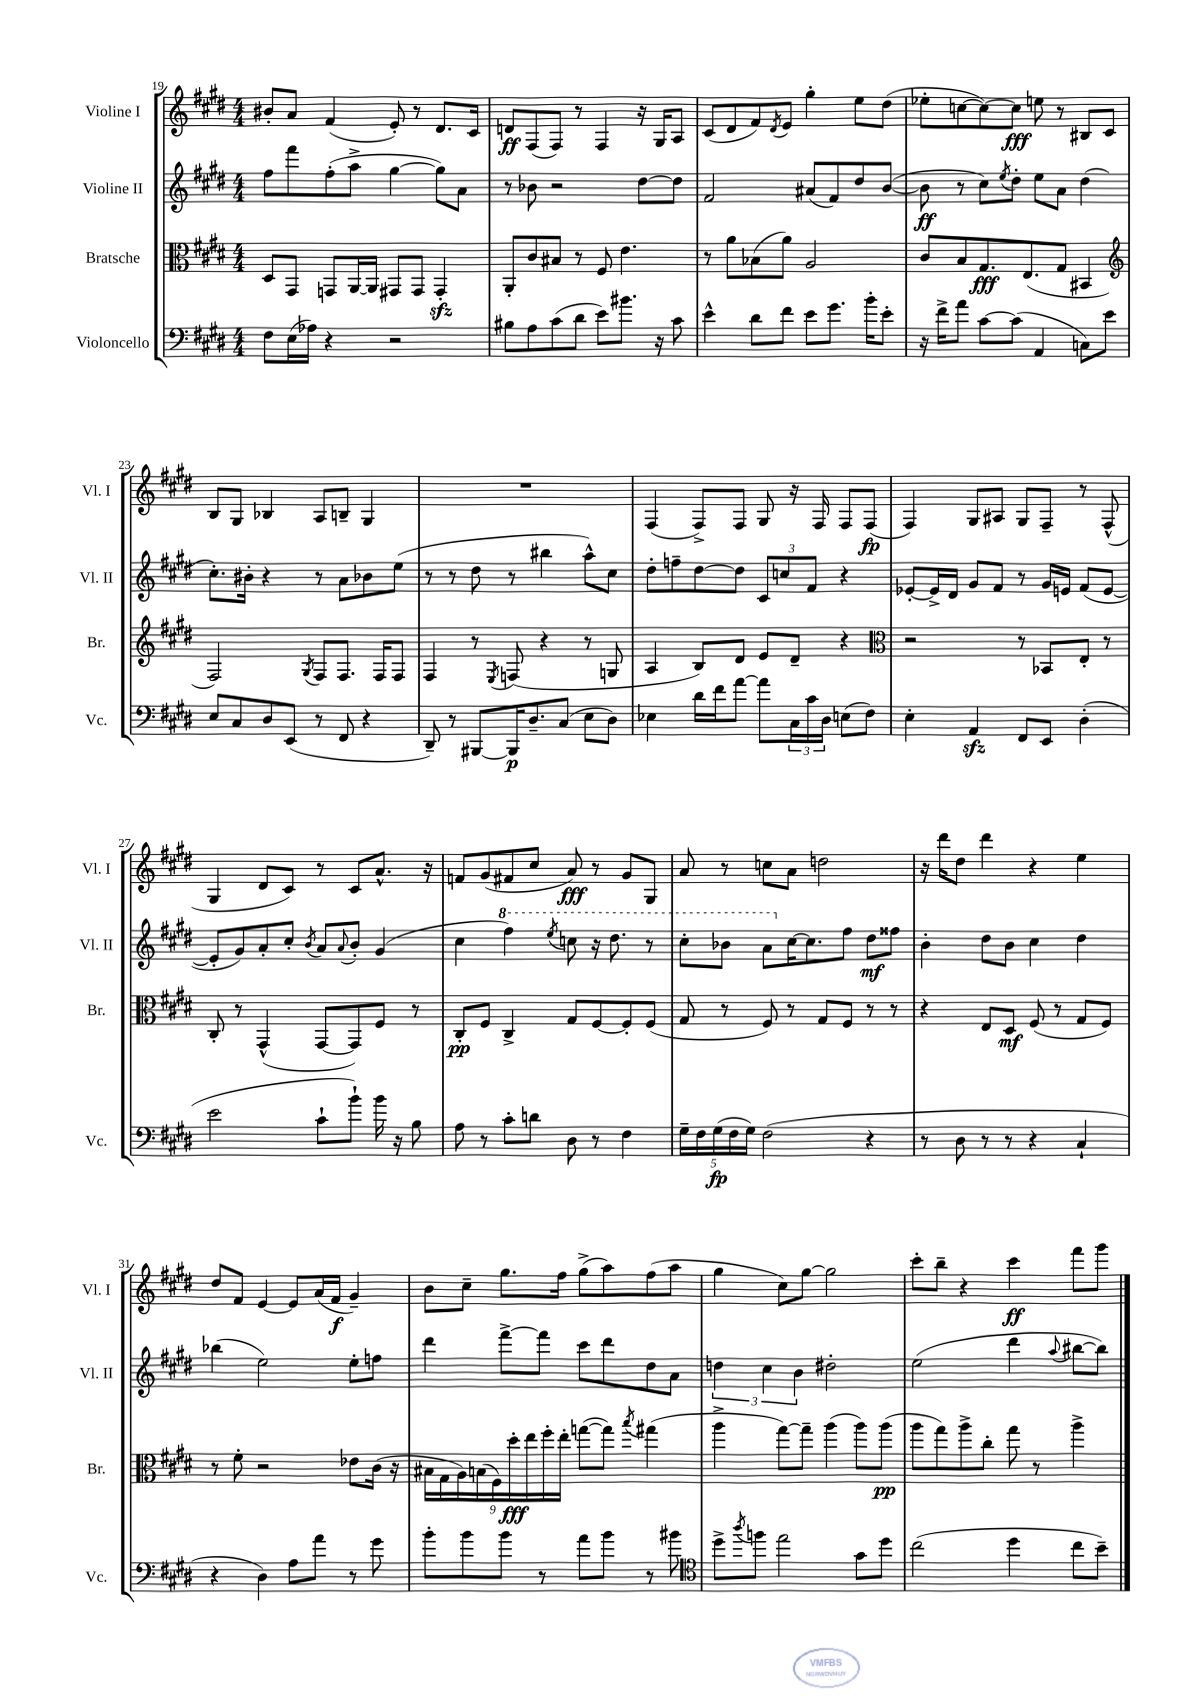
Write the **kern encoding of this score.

**kern	**kern	**kern	**kern
*staff4	*staff3	*staff2	*staff1
*clefF4	*clefC3	*clefG2	*clefG2
*k[f#c#g#d#]	*k[f#c#g#d#]	*k[f#c#g#d#]	*k[f#c#g#d#]
*M4/4	*M4/4	*M4/4	*M4/4
8F#\L	8D#/L	8ff#\L	8b#'/L
(16E\L	8GG#/J	8fff#\	8a/J
16A-\JJ)	.	.	.
4r	8GG/L	(8ff#'\	(4f#/
.	[16AA/L	8aa^\J	.
.	16AA/]JJ	.	.
2r	8GG#/L	[4gg#\	8e'/)
.	8GG#/J	.	8r
.	4GG#'/	8gg#\]L)	8.d#/L
.	.	8a\J	.
.	.	.	16c#/Jk
=	=	=	=
8B#\L	8AA'/L	8r	8d/L
8A\	8c#/	8b-\	(8F#/
(8c#\	8B#/J	2r	8F#/J)
8d#\J	8r	.	8r
8e\L)	8F#/	.	4F#/
8.b#\J	4.e\	.	.
.	.	[8dd#\L	16r
16r	.	.	16G#/LK
8c#\	.	8dd#\]J	8A/J
=	=	=	=
4e^^\	8r	2f#/	(8c#/L
.	8a\L	.	8d#/
8d#\L	(8B-\	.	8f#/)
.	.	.	8qd#/
8f#\J	8a\J)	.	8e/J
8e\L	2A/	(8a#/L	4gg#'\
8.g#\J	.	8f#/)	.
.	.	8dd#/	8ee\L
16b'\LK	.	.	.
8e'\J	.	([8b/J	(8dd#\J
=	=	=	=
16r	8c#/L	8b\]	8ee-'\L
16f#^\LK	.	.	.
8a\J	8B/	8r	[8cc\
[8c#\L	8.G#/	8cc#\L)	8cc\_)
.	.	8qee/	.
(8c#\]J	.	8dd#'\J	8cc\]J
.	(8.E/	.	.
4AA/	.	8ee\L	8ee\
.	8G#/J	8a\J	8r
8C\L)	4BB#/	(4dd#\	8B#/L
8e\J	.	.	8c#/J
=	=	=	=
*	*clefG2	*	*
8E/L	2F#/)	8.cc#'\L)	8B/L
8C#/	.	.	8G#/J
.	.	16b#'\Jk	.
8D#/	.	4r	4B-/
(8EE/J	.	.	.
.	8qG#/	.	.
8r	8F#/L	8r	8A/L
8FF#/	8.F#/J	8a\L	8B~/J
4r	.	8b-\	4G#/
.	16F#/LK	.	.
.	8F#/J	(8ee\J	.
=	=	=	=
8DD#~/)	4F#/	8r	1r
8r	.	8r	.
[8BBB#/L	8r	8dd#\	.
.	8qE/	.	.
16BBB#/]K	(8F/	8r	.
8.D#~/	.	.	.
.	4r	4bb#\	.
(8C#/J	.	.	.
8E\L	8r	8aa^^\L)	.
8D#\J)	8G/	8cc#\J	.
=	=	=	=
4E-\	4A/	8dd#'\L	(4F#/
.	.	8ff~\	.
16d#\LL	8B/L)	[8dd#\	8F#^/L)
16f#\J	.	.	.
[8a\J	8d#/J	8dd#\]J	8F#/J
8a\]L	8e/L	12c#/L	8G#/
.	.	12cc/	.
24C#\L	8d#~/J	.	16r
24c#\	.	12f#/J	.
.	.	.	16F#/
24D#\JJ	.	.	.
(8E\L	4r	4r	8F#/L
8F#\J)	.	.	(8F#/J
=	=	=	=
*	*clefC3	*	*
4E'\	2r	[8e-'/L	4F#/)
.	.	16e-^/]L	.
.	.	16d#/JJ	.
4AA/	.	8g#/L	8G#/L
.	.	8f#/J	8A#/J
8FF#/L	8r	8r	8G#/L
8EE/J	8BB-/L	16g#/LL	8F#~/J
.	.	16e/JJ	.
(4D#'\	8E'/J	(8f#/L	8r
.	8r	[8e/J	(8F#^^/
=	=	=	=
2e\	8C#'/	8e'/]L	4G#/
.	8r	8g#/)	.
.	(4GG#^^/	8a'/	8d#/L
.	.	8cc#'/J	8c#/J)
.	.	8qb/	.
8c#`\L	[8GG#/L	8a/L	8r
.	.	8qqa/	.
8b`\J)	8GG#/])	8b'/J	8c#/L
16b\	8F#/J	(4g#/	8.a^^/J
16r	.	.	.
8B\	8r	.	.
.	.	.	16r
=	=	=	=
8A\	8C#'/L	4cc#\	8f/L
8r	8F#/J	.	(8g#/
8c#'\L	4C#^/	4fff#\)	8f#/
8d\J	.	.	8cc#/J
.	.	8qeee/	.
8D#\	8G#/L	8ccc\	8a/)
8r	[8F#/	16r	8r
.	.	8.ddd#\	.
4F#\	8F#'/]	.	8g#/L
.	(8F#/J	8r	8G#/J
=	=	=	=
20G#~\LL	8G#/	8ccc#'\L	8a/
20F#\	.	.	.
(20G#\	.	.	.
.	8r	8bb-\J	8r
20F#\	.	.	.
20G#\JJ)	.	.	.
(2F#\	8F#/)	8aa\L	8cc\L
.	8r	[16cc#\K	8a\J
.	.	8.cc#\]	.
.	8G#/L	.	2dd\
.	8F#/J	8ff#\J	.
4r	8r	8dd#\L	.
.	8r	8ff##\J	.
=	=	=	=
8r	4r	4b'\	16r
.	.	.	16ddd#\LK
8D#\	.	.	8dd#\J
8r	8E/L	8dd#\L	4ddd#\
8r	8D#/J	8b\J	.
4r	(8F#/	4cc#\	4r
.	8r	.	.
4C#`/	8G#/L	4dd#\	4ee\
.	8F#/J)	.	.
=	=	=	=
4r	8r	(4bb-\	8dd#/L
.	8f#'\	.	8f#/J
4D#\)	2r	2ee\)	[4e/
8A\L	.	.	8e/]L
8a\J	.	.	(16a/L
.	.	.	16f#/JJ
8r	8e-\L	8ee'\L	4g#~/)
8g#\	(16c#\Jk	8ff\J	.
.	16r	.	.
=	=	=	=
8b'\L	18B#\LL	4ddd#\	8b\L
.	18G#\	.	.
.	18A\)	.	.
8b\	.	.	8cc#~\J
.	(18B\	.	.
.	18F#\)	.	.
8b\J	.	[8fff#^\L	8.gg#\L
.	18dd#'\	.	.
.	18ee\	.	.
8r	.	8fff#\]J	.
.	18ff#'\	.	.
.	.	.	16ff#\Jk
.	18ee'\JJ	.	.
8a\L	([8gg\L	8ccc#\L	(8gg#^\L
8b\J	8gg\]J)	8ddd#\	8aa\)
.	8qbb/	.	.
8r	(4gg#\	8dd#\	(8ff#\
8b#\	.	8a\J	8aa\J
=	=	=	=
*clefC4	*	*	*
8dd#^\L	4aa^\	6dd\	4gg#\
8qaa/	.	.	.
8ff\J	.	.	.
.	.	6cc#\	.
2ee\	[8gg#\L)	.	8cc#\L)
.	.	6b\	.
.	8gg#~\]J	.	[8gg#\J
.	(4aa\	2dd#'\	2gg#\]
8g#\L	8aa\L)	.	.
8dd#\J	(8aa\J	.	.
=	=	=	=
(2cc#\	8aa\L	(2ee\	8ccc#'\L
.	8gg#\)	.	8bb~\J
.	8aa^\	.	4r
.	8cc#'\J	.	.
4dd#\	8gg#\	4ddd#\	4ccc#\
.	8r	.	.
.	.	8qqaa/	.
8cc#\L	4aa^\	[8bb#\L	8fff#\L
8b~\J)	.	8bb#\]J)	8ggg#\J
==	==	==	==
*-	*-	*-	*-
